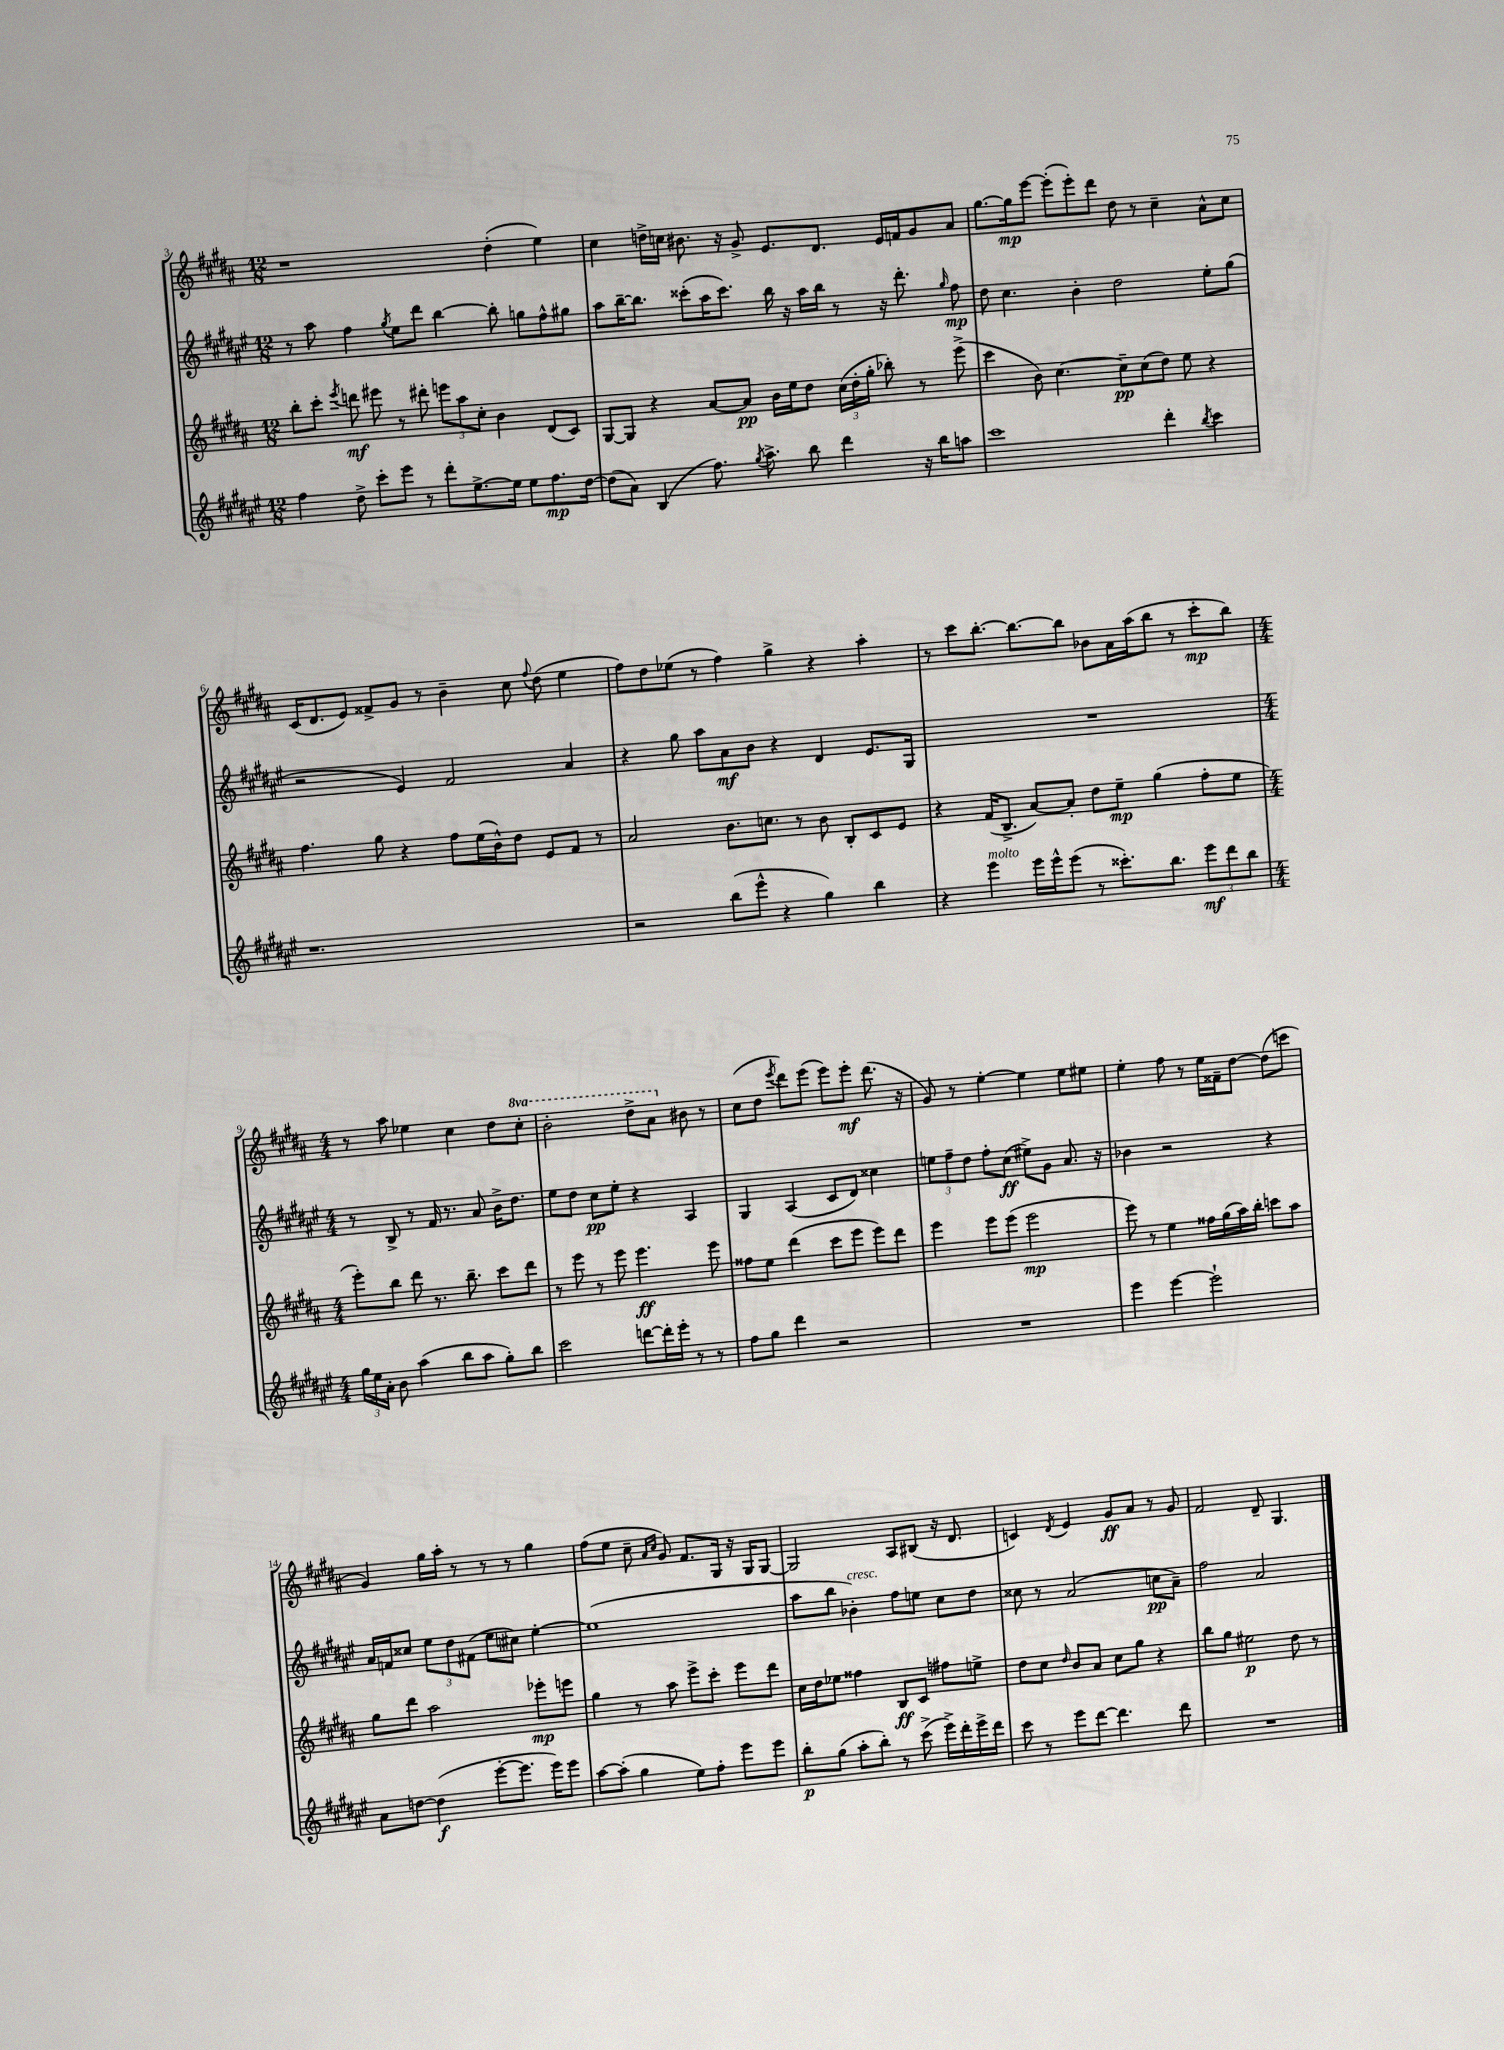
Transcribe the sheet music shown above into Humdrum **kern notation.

**kern	**dynam	**kern	**dynam	**kern	**dynam	**kern	**dynam
*part4	*part4	*part3	*part3	*part2	*part2	*part1	*part1
*staff4	*staff4	*staff3	*staff3	*staff2	*staff2	*staff1	*staff1
*clefG2	*	*clefG2	*	*clefG2	*	*clefG2	*
*k[f#c#g#d#a#e#]	*	*k[f#c#g#d#a#]	*	*k[f#c#g#d#a#e#]	*	*k[f#c#g#d#a#]	*
*M12/8	*	*M12/8	*	*M12/8	*	*M12/8	*
=3	=3	=3	=3	=3	=3	=3	=3
4ff#\	.	8bb'\L	.	8r	.	1r	.
.	.	8ccc#'\J	.	8aa#\	.	.	.
.	.	8qeee/	.	.	.	.	.
8dd#^\	.	8dddn\	mf	4ff#\	.	.	.
8ccc#'\L	.	8eee#X\	.	.	.	.	.
.	.	.	.	8qgg#/	.	.	.
8eee#\J	.	8r	.	8ee#\L	.	.	.
8r	.	8ddd#X'\	.	8ddd#\J	.	.	.
8ddd#'\L	.	12eeen\L	.	[4bb\	.	.	.
.	.	12aa#\	.	.	.	.	.
[8.ee#^\	.	.	.	.	.	.	.
.	.	12cc#'\J	.	.	.	.	.
.	.	4b\	.	8bb'\]	.	(4dd#'\	.
16ee#\Jk]	.	.	.	.	.	.	.
8ee#\L	.	.	.	8ggn\L	.	.	.
8.ff#\	mp	(8d#/L	.	8ff#^^\	.	4ee\)	.
.	.	8c#/J)	.	8gg#X\J	.	.	.
[16dd#\Jk	.	.	.	.	.	.	.
=4	=4	=4	=4	=4	=4	=4	=4
(8dd#\L]	.	[8G#/L	.	8aa#\L	.	4cc#\	.
8a#\J)	.	8G#/J]	.	[16bb~\K	.	.	.
.	.	.	.	8.bb\J]	.	.	.
(4B/	.	4r	.	.	.	16ddn^\LL	.
.	.	.	.	.	.	16ccn\JJ	.
.	.	.	.	(8ccc##X'\L	.	8.b#X\	.
8.ff#\)	.	[8a#/L	.	16aa#\K	.	.	.
.	.	.	.	8.ccc##\J)	.	16r	.
.	.	8a#/J]	pp	.	.	8g#^/	.
8qgg#/	.	.	.	.	.	.	.
8.aa#^\	.	.	.	.	.	.	.
.	.	16b\LL	.	16bb\	.	8.e/L	.
.	.	16ee\J	.	16r	.	.	.
8bb\	.	8dd#\J	.	16aa#\LL	.	.	.
.	.	.	.	16bb\JJ	.	8.d#/J	.
4ddd#\	.	(24cc#\LL	.	8r	.	.	.
.	.	24dd#'\	.	.	.	.	.
.	.	24gg#'\JJ	.	.	.	.	.
.	.	8bb-X'\)	.	16r	.	16e/LL	.
.	.	.	.	8.ddd#'\	.	16fn/J	.
16r	.	8r	.	.	.	8g#/	.
16bb\KL	.	.	.	.	.	.	.
.	.	.	.	16qqgg#/	.	.	.
8aan\J	.	(8eee^\	.	8ff#\	mp	8a#/J	.
=5	=5	=5	=5	=5	=5	=5	=5
1ccc#	.	4ccc#\	.	8dd#\	.	[8.gg#\L	.
.	.	.	.	4.cc#\	.	.	.
.	.	.	.	.	.	16gg#\k]	mp
.	.	8b\)	.	.	.	[8eee\J	.
.	.	[4.cc#\	.	.	.	(8eee'\L]	.
.	.	.	.	4b'\	.	8eee'\)	.
.	.	.	.	.	.	8ddd#\J	.
.	.	8cc#~\L]	pp	2dd#\	.	8dd#\	.
.	.	(8cc#\	.	.	.	8r	.
4ddd#'\	.	8dd#\J)	.	.	.	4cc#~\	.
.	.	8ee\	.	.	.	.	.
8qbb/	.	.	.	.	.	.	.
4ccc#\	.	4r	.	8ee#'\L	.	8a#^^\L	.
.	.	.	.	(8gg#\J	.	8cc#\J	.
!!LO:LB:g=z
=6	=6	=6	=6	=6	=6	=6	=6
1.r	.	4.ff#\	.	2r	.	(16c#/KL	.
.	.	.	.	.	.	8.d#/	.
.	.	.	.	.	.	8e/J)	.
.	.	8gg#\	.	.	.	8f##X^/L	.
.	.	4r	.	4e#/)	.	8g#/J	.
.	.	.	.	.	.	8r	.
.	.	8ff#\L	.	2f#/	.	4b~\	.
.	.	(16ee\L	.	.	.	.	.
.	.	16b^^\J)	.	.	.	.	.
.	.	8dd#\J	.	.	.	8cc#\	.
.	.	.	.	.	.	8qqff#/	.
.	.	8e/L	.	.	.	(8dd#\	.
.	.	8f#/J	.	4a#/	.	4ee\	.
.	.	8r	.	.	.	.	.
=7	=7	=7	=7	=7	=7	=7	=7
2r	.	2a#/	.	4r	.	8ff#\L)	.
.	.	.	.	.	.	8dd#\	.
.	.	.	.	8gg#\	.	(8ee-X\J	.
.	.	.	.	8aa#\L	.	8r	.
(8bb\L	.	8.b\L	.	8a#\	mf	4ff#\)	.
8eee#^^\J	.	.	.	8b\J	.	.	.
.	.	8.ccn\J	.	.	.	.	.
4r	.	.	.	4r	.	4gg#^\	.
.	.	8r	.	.	.	.	.
4gg#\)	.	8b\	.	4d#/	.	4r	.
.	.	8B'/L	.	.	.	.	.
4bb\	.	8c#/	.	8.e#/L	.	4aa#'\	.
.	.	8e/J	.	.	.	.	.
.	.	.	.	16G#/Jk	.	.	.
=8	=8	=8	=8	=8	=8	=8	=8
4r	.	4r	.	1.r	.	8r	.
.	.	.	.	.	.	8ccc#\L	.
!LO:TX:a:i:t=molto	!	!	!	!	!	!	!
4eee#\	.	(16f#/KL	.	.	.	[8.bb'\J	.
.	.	8.B^/J	.	.	.	.	.
.	.	.	.	.	.	8.bb\L_	.
16eee#\LL	.	[8a#/L)	.	.	.	.	.
16eee#^^\J	.	.	.	.	.	.	.
(8eee#\J	.	8a#'/J]	.	.	.	8bb\J]	.
8r	.	8dd#\L	.	.	.	8b-X\L	.
8.ccc##X'\L)	.	8ee~\J	mp	.	.	16a#\L	.
.	.	.	.	.	.	(16aa#\J	.
.	.	(4gg#\	.	.	.	8bb\J	.
8.bb\J	.	.	.	.	.	.	.
.	.	.	.	.	.	8r	.
12eee#\L	mf	8ff#'\L	.	.	.	8ccc#'\L	mp
12ddd#\	.	.	.	.	.	.	.
.	.	8ee\J	.	.	.	8bb\J)	.
12bb\J	.	.	.	.	.	.	.
!!LO:LB:g=z
=9	=9	=9	=9	=9	=9	=9	=9
*M4/4	*	*M4/4	*	*M4/4	*	*M4/4	*
24gg#\LL	.	8eee'\L)	.	8r	.	8r	.
24ee#\	.	.	.	.	.	.	.
24a#'\JJ	.	.	.	.	.	.	.
8b\	.	8bb\J	.	8B^/	.	8aa#\	.
(4aa#\	.	8ddd#\	.	8r	.	4ee-X\	.
.	.	8.r	.	16f#/	.	.	.
.	.	.	.	8.r	.	.	.
8bb\L	.	.	.	.	.	4cc#\	.
.	.	8.bb~\	.	.	.	.	.
8aa#\J	.	.	.	8a#/	.	.	.
8gg#'\L)	.	8ccc#\L	.	16b^\KL	.	8dd#\L	.
.	.	.	.	8.dd#\J	.	.	.
*	*	*	*	*	*	*8va	*
8bb\J	.	8ddd#\J	.	.	.	8ccc#'\J	.
=10	=10	=10	=10	=10	=10	=10	=10
2ccc#\	.	8r	.	8ee#\L	.	2bb'\	.
.	.	8eee\	.	8dd#\J	.	.	.
.	.	8r	.	8cc#\L	pp	.	.
.	.	8eee\	.	8ee#'\J	.	.	.
[8dddn\L	.	4.eee\	ff	4r	.	8ddd#^\L	.
16ddd'\L]	.	.	.	.	.	8aa#\J	.
16eee#'\JJ	.	.	.	.	.	.	.
*	*	*	*	*	*	*X8va	*
8r	.	.	.	4A#/	.	8b#X\	.
8r	.	8eee\	.	.	.	8r	.
=11	=11	=11	=11	=11	=11	=11	=11
8ff#\L	.	8ff##X\L	.	4G#/	.	(8cc#\L	.
8gg#\J	.	8ee\J	.	.	.	8dd#\J	.
.	.	.	.	.	.	8qeee/	.
4ddd#\	.	(4ddd#\	.	(4A#/	.	8ddd#\L)	.
.	.	.	.	.	.	(8eee\J	.
2r	.	8ccc#\L	.	8c#/L	.	8eee\L)	.
.	.	8eee\J	.	8d#/J)	.	8eee'\J	mf
.	.	8eee\L)	.	4cc##X\	.	(8.ddd#\	.
.	.	8ddd#\J	.	.	.	.	.
.	.	.	.	.	.	16r	.
=12	=12	=12	=12	=12	=12	=12	=12
1r	.	4eee\	.	12een\L	.	8g#/)	.
.	.	.	.	12ff#~\	.	.	.
.	.	.	.	.	.	8r	.
.	.	.	.	12dd#\J	.	.	.
.	.	8eee\L	.	8ff#'\L	.	[4ee'\	.
.	.	(8eee\J	.	(8cc#\J	ff	.	.
.	.	2eee\	mp	8ee#X^\L)	.	4ee\]	.
.	.	.	.	8g#\J	.	.	.
.	.	.	.	8.a#/	.	8ee\L	.
.	.	.	.	.	.	8ee#X\J	.
.	.	.	.	16r	.	.	.
=13	=13	=13	=13	=13	=13	=13	=13
4eee#\	.	8eee\)	.	4b-X\	.	4ee'\	.
.	.	8r	.	.	.	.	.
[4eee#\	.	4ee\	.	2r	.	8ff#\	.
.	.	.	.	.	.	8r	.
2eee#`\]	.	16ff##X\LL	.	.	.	16ee\LL	.
.	.	(16gg#\	.	.	.	16f##X~\J	.
.	.	16aa#\)	.	.	.	[8dd#\J	.
.	.	16bb'\JJ	.	.	.	.	.
.	.	8cccn\L	.	4r	.	(8dd#\L]	.
.	.	8aa#\J	.	.	.	8cccn\J	.
!!LO:LB:g=z
=14	=14	=14	=14	=14	=14	=14	=14
8a#\L	.	8gg#\L	.	16a#/LL	.	4g#/)	.
.	.	.	.	16fn/J	.	.	.
[8ddn\J	.	8ddd#\J	.	8cc##X/J	.	.	.
(4dd\]	f	2aa#\	.	12ee#\L	.	16gg#\LL	.
.	.	.	.	.	.	16aa#'\JJ	.
.	.	.	.	12dd#\	.	.	.
.	.	.	.	.	.	8r	.
.	.	.	.	(12f#X\J	.	.	.
[8eee#'\L	.	.	.	8ee#\L	.	8r	.
8.eee#\J]	.	.	.	8cc#X\J)	.	8r	.
.	.	8eee-X'\L	mp	[4ee#'\	.	4gg#\	.
16eee#\KL)	.	.	.	.	.	.	.
8eee#\J	.	8eeen\J	.	.	.	.	.
=15	=15	=15	=15	=15	=15	=15	=15
[8aa#\L	.	4gg#\	.	(1ee#]	.	(8ff#\L	.
(8aa#'\J]	.	.	.	.	.	8ee\J	.
4gg#\	.	8r	.	.	.	8cc#~\	.
.	.	.	.	.	.	16qqa#/LL	.
.	.	.	.	.	.	16qqcc#/JJ	.
.	.	8aa#\	.	.	.	8g#/)	.
8ee#\L)	.	8eee^\L	.	.	.	8.f#/L	.
8ff#'\J	.	8ccc#'\J	.	.	.	.	.
.	.	.	.	.	.	16G#/Jk	.
8eee#\L	.	8eee\L	.	.	.	16r	.
.	.	.	.	.	.	16G#/KL	.
8eee#\J	.	8ddd#\J	.	.	.	[8G#/J	.
=16	=16	=16	=16	=16	=16	=16	=16
8bb'\L	p	16cc#\LL	.	8aa#\L	.	2G#/]	.
.	.	16dd#\J	.	.	.	.	.
(8gg#\J	.	8ee-X\J	.	8bb\J	.	.	.
!	!	!	!	!LO:TX:a:i:t=cresc.	!	!	!
8aa#'\L	.	4ff##X\	.	4b-X'\)	.	.	.
8bb'\J)	.	.	.	.	.	.	.
8r	.	8B/L	ff	8ff#\L	.	8A#/L	.
(8ccc#^\	.	8c#/J	.	8een\J	.	(8B#X/J	.
16eee#^\LL)	.	8ff#X\L	.	8cc#\L	.	16r	.
16ddd#'\	.	.	.	.	.	8.d#/	.
16eee#^\	.	8een^\J	.	8dd#\J	.	.	.
16ddd#\JJ	.	.	.	.	.	.	.
=17	=17	=17	=17	=17	=17	=17	=17
8ccc#\	.	8dd#\L	.	8cc##X\	.	4cn/)	.
8r	.	8cc#\J	.	8r	.	.	.
.	.	16qqdd#/	.	.	.	8qd#/	.
8eee#\L	.	8b/L	.	(2a#/	.	4e/	.
[8ddd#\J	.	8a#/J	.	.	.	.	.
4.ddd#\]	.	8cc#\L	.	.	.	8g#/L	ff
.	.	8gg#\J	.	.	.	8a#/J	.
.	.	4r	.	8ccn\L	pp	8r	.
8ddd#\	.	.	.	8a#~\J)	.	8g#/	.
=18	=18	=18	=18	=18	=18	=18	=18
1r	.	8bb\L	.	2ff#\	.	2f#/	.
.	.	8gg#\J	.	.	.	.	.
.	.	2ee#X\	p	.	.	.	.
.	.	.	.	2a#/	.	8d#~/	.
.	.	.	.	.	.	4.G#/	.
.	.	8dd#\	.	.	.	.	.
.	.	8r	.	.	.	.	.
==	==	==	==	==	==	==	==
*-	*-	*-	*-	*-	*-	*-	*-
